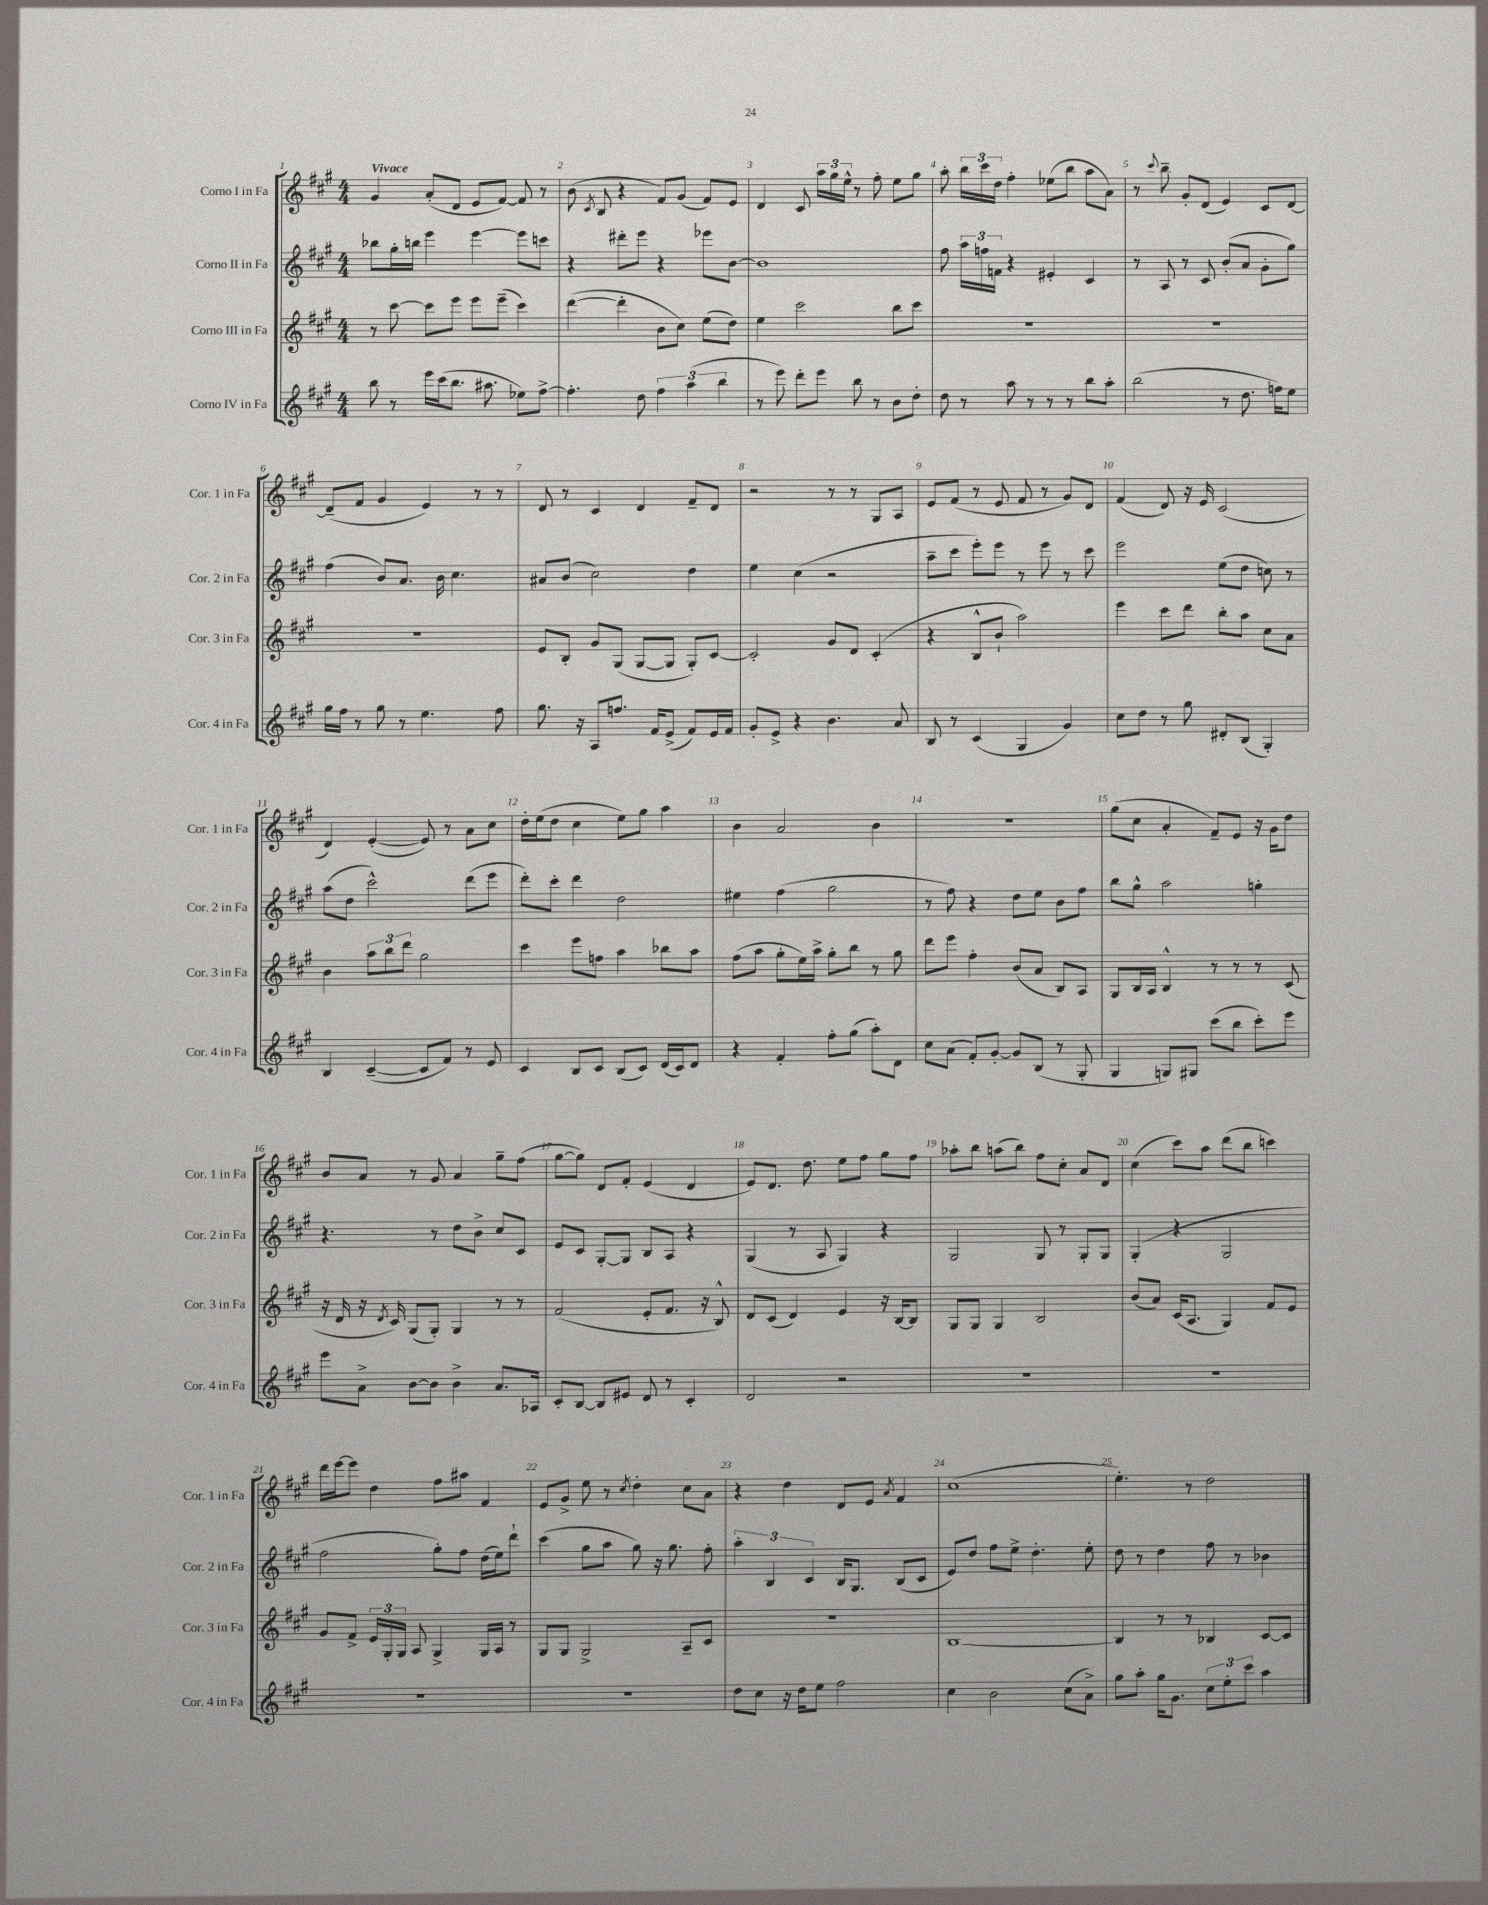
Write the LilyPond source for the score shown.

<<
\new StaffGroup <<
\new Staff = "s0" \with { instrumentName = "Corno I in Fa" shortInstrumentName = "Cor. 1 in Fa" } {
    \clef treble \key a \major \numericTimeSignature \time 4/4 \tempo "Vivace"
    \autoBeamOff gis'4 a'8[-.( d'8] e'8[ fis'8]~) fis'8 r8 |
    b'8( \acciaccatura { cis'8 } b8 r4 fis'8[) gis'8]( fis'8[) e'8] |
    d'4 cis'8 \tuplet 3/2 { a''16[ gis''16 e''16]-^ } r8 fis''8-. e''8[ gis''8] |
    a''8-. \tuplet 3/2 { b''16[ cis'''16 d''16] } fis''4-. ees''8[( b''8] a''8[ a'8]) |
    r8 \appoggiatura { cis'''8 } b''8-- gis'8[-. d'8]( e'4) cis'8[ d'8]~ |
    d'8[--( fis'8] gis'4 e'4) r8 r8 |
    d'8 r8 cis'4 d'4 fis'8[-- d'8] |
    r2 r8 r8 gis8[ a8] |
    e'8[ fis'8]( r8 e'8 fis'8 r8 gis'8[) d'8] |
    fis'4( d'8) r16 e'16 cis'2( |
    d'4) e'4~-.( e'8) r8 a'8[ cis''8] |
    d''16[-. e''16( d''8] cis''4 e''8[) gis''8] a''4 |
    b'4 a'2 b'4 |
    R1 |
    gis''8[( cis''8] a'4-. fis'8[--) e'8] r16 gis'16[ d''8] |
    b'8[ a'8] r8 gis'8 a'4 gis''8[-- fis''8]( |
    gis''8[~ gis''8]) d'8[ fis'8]-. e'4( d'4 |
    e'8[) d'8.] d''8. e''8[ fis''8] gis''8[ fis''8] |
    aes''8[-. b''8] a''8[( b''8]) fis''8[ cis''8]-. a'8[ d'8] |
    cis''4( cis'''8[) a''8] d'''8[( b''8] c'''4) |
    d'''16[ e'''16~ e'''8] d''4 fis''8[ ais''8] fis'4 |
    e'8[ gis'8]-> e''8 r8 \acciaccatura { cis''8 } d''4-. cis''8[ a'8] |
    r4 d''4 d'8[ e'8] \acciaccatura { a'8 } fis'4 |
    cis''1( |
    e''4.-.) r8 d''2 \bar "|." |
}
\new Staff = "s1" \with { instrumentName = "Corno II in Fa" shortInstrumentName = "Cor. 2 in Fa" } {
    \clef treble \key a \major \numericTimeSignature \time 4/4
    \autoBeamOff bes''8[ gis''16-. b''16] e'''4 e'''4~ e'''8[ c'''8] |
    r4 dis'''8[-. e'''8] r4 ees'''8[ b'8]~ |
    b'1 |
    fis''8 \tuplet 3/2 { a''16[ f''16 f'16] } r4 eis'4-. cis'4 |
    r8 a8 r8 cis'8 b'8[-.( a'8] gis'8[-. gis''8]) |
    fis''4( b'8[) a'8.] b'16 cis''4. |
    ais'8[ b'8]( cis''2) d''4 |
    e''4 cis''4( r2 |
    a''8[-- cis'''8] e'''8[-.) e'''8] r8 e'''8 r8 cis'''8 |
    e'''2 e''8[( d''8] c''8) r8 |
    a''8[( d''8] cis'''2-^) d'''8[( e'''8] |
    d'''8[-.) cis'''8]-. d'''4 d''2 |
    eis''4 fis''4( gis''2 |
    r8 fis''8) r4 d''8[ e''8] b'8[ fis''8] |
    b''8[ gis''8]-^ a''2 g''4-. |
    r4. r8 d''8[ b'8]-> cis''8[ cis'8] |
    e'8[ cis'8] gis8[~-. gis8] b8[ a8] r4 |
    gis4( r8 a8 gis4) r4 |
    gis2 gis8 r8 gis8[-. gis8] |
    gis4-.( r4 gis2 |
    fis''2 gis''8[-.) fis''8] d''16[( e''16) d'''8]-! |
    cis'''4( gis''8[ a''8] gis''8) r16 gis''8. fis''8-. |
    \tuplet 3/2 { a''4-. b4 cis'4 } b16[ gis8.] b8[( cis'8] |
    e'8[) d''8] fis''8[ e''8]-> d''4.-. e''8-. |
    d''8 r8 d''4 fis''8 r8 bes'4 \bar "|." |
}
\new Staff = "s2" \with { instrumentName = "Corno III in Fa" shortInstrumentName = "Cor. 3 in Fa" } {
    \clef treble \key a \major \numericTimeSignature \time 4/4
    \autoBeamOff r8 cis'''8~ cis'''8[ e'''8] e'''8[ e'''8]--( cis'''4) |
    d'''4~( d'''4-. b'8[ cis''8]) e''8[( d''8]) |
    e''4 cis'''2 b''8[ cis'''8] |
    R1 |
    R1 |
    R1 |
    e'8[ b8]-. gis'8[ gis8]( gis8[~ gis8] gis8[-.) cis'8]~ |
    cis'2-. gis'8[ d'8] cis'4-.( |
    r4 b8[-^ b'8]-! a''2) |
    e'''4 cis'''8[ d'''8] b''8[-. a''8] cis''8[ a'8] |
    b'4 \tuplet 3/2 { a''8[ b''8 d'''8] } gis''2 |
    cis'''4 e'''8[ f''8] a''4 bes''8[ a''8] |
    fis''8[( a''8] gis''8[-. e''16) a''16]-> gis''8[-. b''8] r8 gis''8 |
    d'''8[ e'''8] fis''4-. b'8[( a'8] b8[) a8] |
    gis8[ b16 a16] b4-^ r8 r8 r8 cis'8( |
    r16 d'16 r16 \acciaccatura { d'8 } cis'16) gis8[( gis8]-.) gis4 r8 r8 |
    fis'2( e'8[-. fis'8.] r16 b8-^) |
    d'8[ cis'8]( d'4) e'4 r16 b16[~ b8] |
    gis8[ gis8] gis4 b2 |
    b'8[( a'8]) cis'16[( a8.] gis4) fis'8[ e'8] |
    gis'8[ fis'8]-> \tuplet 3/2 { e'16[ gis16-. gis16] } a8 gis4-> gis16[ a16] r8 |
    gis8[ gis8] gis2-> a8[-- cis'8] |
    R1 |
    b1~ |
    b4 r8 r8 bes4 cis'8[~ cis'8] \bar "|." |
}
\new Staff = "s3" \with { instrumentName = "Corno IV in Fa" shortInstrumentName = "Cor. 4 in Fa" } {
    \clef treble \key a \major \numericTimeSignature \time 4/4
    \autoBeamOff b''8 r8 e'''16[ cis'''16( b''8.] ais''8. ees''8[) fis''8]~-> |
    fis''4.-. d''8 \tuplet 3/2 { fis''4 a''4( b''4 } |
    r8 e'''8) d'''8[-. e'''8] b''8 r8 b'8[ d''8]-. |
    d''8 r8 a''8 r8 r8 r8 b''8[ a''8]-. |
    b''2( r8 d''8. f''16[) e''8] |
    gis''16[ fis''16] r8 gis''8 r8 e''4. fis''8 |
    gis''8. r16 a8[ f''8.] fis'16[ e'8]->( fis'8[) e'16 fis'16] |
    gis'8[-. e'8]-> r4 b'4. a'8 |
    b8 r8 cis'4( gis4 gis'4) |
    cis''8[ d''8] r8 gis''8 dis'8[-. b8]( gis4-.) |
    b4 cis'4~--( cis'8[ fis'8]) r8 e'8 |
    cis'4 b8[ cis'8] b8[( cis'8]) d'16[( cis'16) d'8] |
    r4 fis'4-. fis''8[-. gis''8]( a''8[-.) d'8] |
    cis''8[ a'8]( fis'8[-.) gis'8]~-. gis'8[ b8]( r8 gis8-. |
    gis4 g8[) gis8] cis'''8[( b''8] cis'''8[-.) e'''8] |
    e'''8[ a'8]-> b'8[~ b'8] b'4-> a'8.[ aes16] |
    cis'8[-. b8]~ b8[ eis'8] d'8 r8 cis'4-. |
    d'2 r2 |
    R1 |
    R1 |
    R1 |
    R1 |
    d''8[ cis''8] r16 d''16[ e''8] fis''2 |
    cis''4 b'2 cis''8[( a'8]->) |
    gis''8[ a''8]-. gis''16[ gis'8.] \tuplet 3/2 { cis''8[ e''8-. cis'''8] } a''4 \bar "|." |
}
>>
>>
\layout { \context { \Score \override BarNumber.break-visibility = ##(#f #t #t) barNumberVisibility = #all-bar-numbers-visible } }
